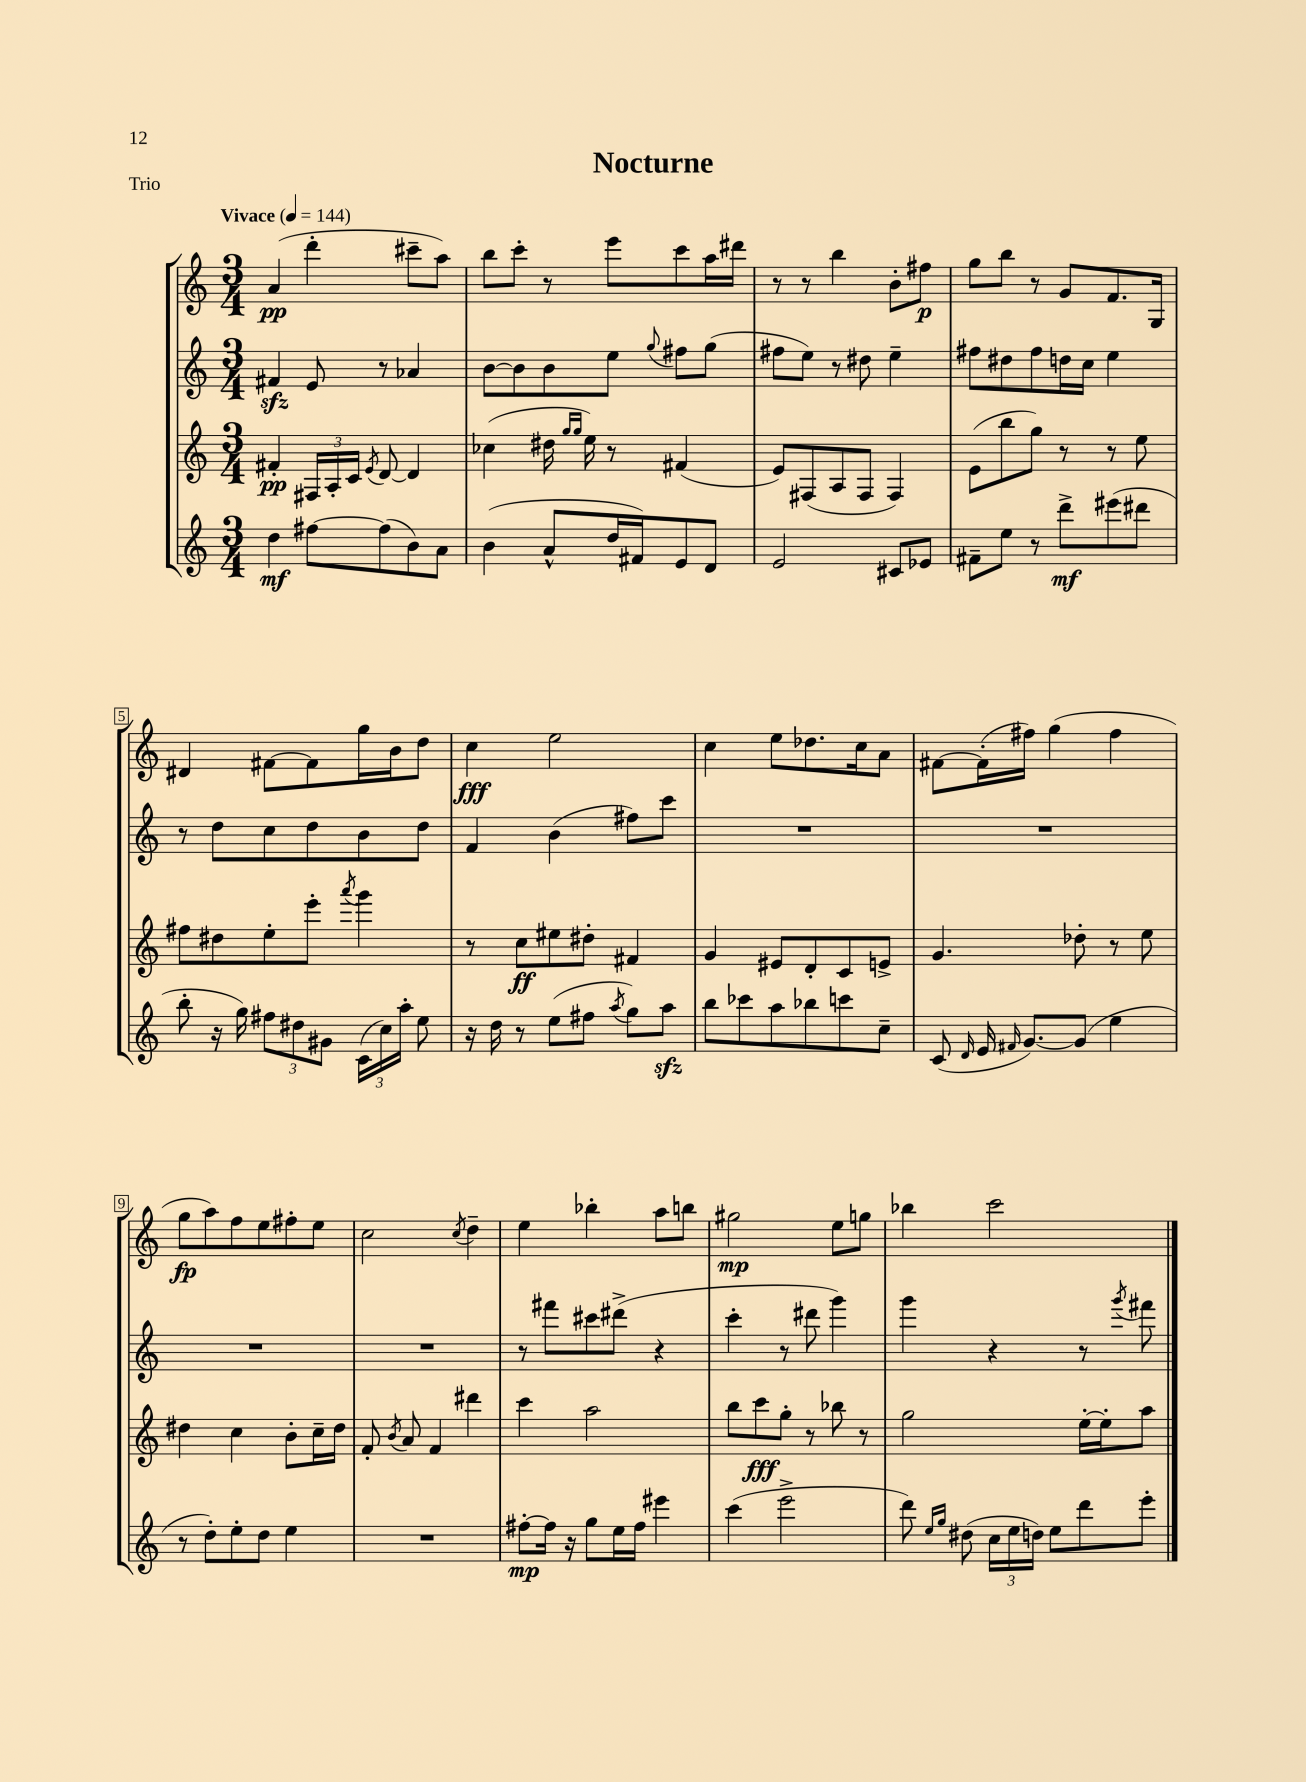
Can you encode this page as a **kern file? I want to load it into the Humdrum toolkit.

**kern	**kern	**kern	**kern
*staff4	*staff3	*staff2	*staff1
*clefG2	*clefG2	*clefG2	*clefG2
*k[]	*k[]	*k[]	*k[]
*M3/4	*M3/4	*M3/4	*M3/4
*MM144	*MM144	*MM144	*MM144
4dd	4f#'	4f#	(4a
[8ff#	24F#	8e	4ddd'
.	24A'	.	.
.	24c	.	.
.	8qe	.	.
(8ff#]	[8d	8r	.
8b)	4d]	4a-	8ccc#~
8a	.	.	8aa)
=	=	=	=
(4b	(4cc-	[8b	8bb
.	.	8b]	8ccc'
8a^^	16dd#	8b	8r
.	16qqgg	.	.
.	16qqgg	.	.
.	16ee)	.	.
16dd	8r	8ee	8eee
16f#)	.	.	.
.	.	8qqgg	.
8e	(4f#	8ff#	8ccc
8d	.	(8gg	16aa
.	.	.	16ddd#
=	=	=	=
2e	8e)	8ff#	8r
.	(8F#	8ee)	8r
.	8A	8r	4bb
.	8F#	8dd#	.
8c#	4F#)	4ee~	8b'
8e-	.	.	8ff#
=	=	=	=
8f#~	(8e	8ff#	8gg
8ee	8bb	8dd#	8bb
8r	8gg)	8ff#	8r
8ddd^	8r	16dd	8g
.	.	16cc	.
(8eee#	8r	4ee	8.f
8ddd#	8ee	.	.
.	.	.	16G
=	=	=	=
8bb'	8ff#	8r	4d#
16r	8dd#	8dd	.
16gg)	.	.	.
12ff#	8ee'	8cc	[8f#
12dd#	.	.	.
.	8eee'	8dd	8f#]
12g#	.	.	.
.	8qaaa	.	.
(24c	4ggg	8b	16gg
24cc)	.	.	.
.	.	.	16b
24aa'	.	.	.
8ee	.	8dd	8dd
=	=	=	=
16r	8r	4f	4cc
16dd	.	.	.
8r	8cc	.	.
(8ee	8ee#	(4b	2ee
8ff#	8dd#'	.	.
8qaa	.	.	.
8gg)	4f#	8ff#)	.
8aa	.	8ccc	.
=	=	=	=
8bb	4g	2.r	4cc
8ccc-	.	.	.
8aa	8e#	.	8ee
8bb-	8d'	.	8.dd-
8ccc	8c	.	.
.	.	.	16cc
8cc~	8e^	.	8a
=	=	=	=
(8c	4.g	2.r	[8f#
16qqd	.	.	.
16e	.	.	(16f#']
16qqf#	.	.	.
[8.g)	.	.	16ff#)
.	.	.	(4gg
(8g]	8dd-'	.	.
4ee	8r	.	4ff#
.	8ee	.	.
=	=	=	=
8r	4dd#	2.r	8gg
8dd')	.	.	8aa)
8ee'	4cc	.	8ff
8dd	.	.	8ee
4ee	8b'	.	8ff#'
.	16cc~	.	8ee
.	16dd#	.	.
=	=	=	=
2.r	8f'	2.r	2cc
.	8qb	.	.
.	8a	.	.
.	4f	.	.
.	.	.	8qcc
.	4ddd#	.	4dd~
=	=	=	=
[8ff#'	4ccc	8r	4ee
16ff#]	.	8fff#	.
16r	.	.	.
8gg	2aa	8ccc#	4bb-'
16ee	.	(8ddd#^	.
16ff#	.	.	.
4eee#	.	4r	8aa
.	.	.	8bb
=	=	=	=
(4ccc	8bb	4ccc'	2gg#
.	8ccc	.	.
2eee^	8gg'	8r	.
.	8r	8ddd#	.
.	8bb-	4ggg)	8ee
.	8r	.	8gg
=	=	=	=
8ddd)	2gg	4ggg	4bb-
16qqee	.	.	.
16qqgg	.	.	.
(8dd#	.	.	.
24cc	.	4r	2ccc
24ee	.	.	.
24dd)	.	.	.
8ee	.	.	.
8ddd	[16ee'	8r	.
.	16ee']	.	.
.	.	8qggg	.
8eee'	8aa	8fff#	.
==	==	==	==
*-	*-	*-	*-
